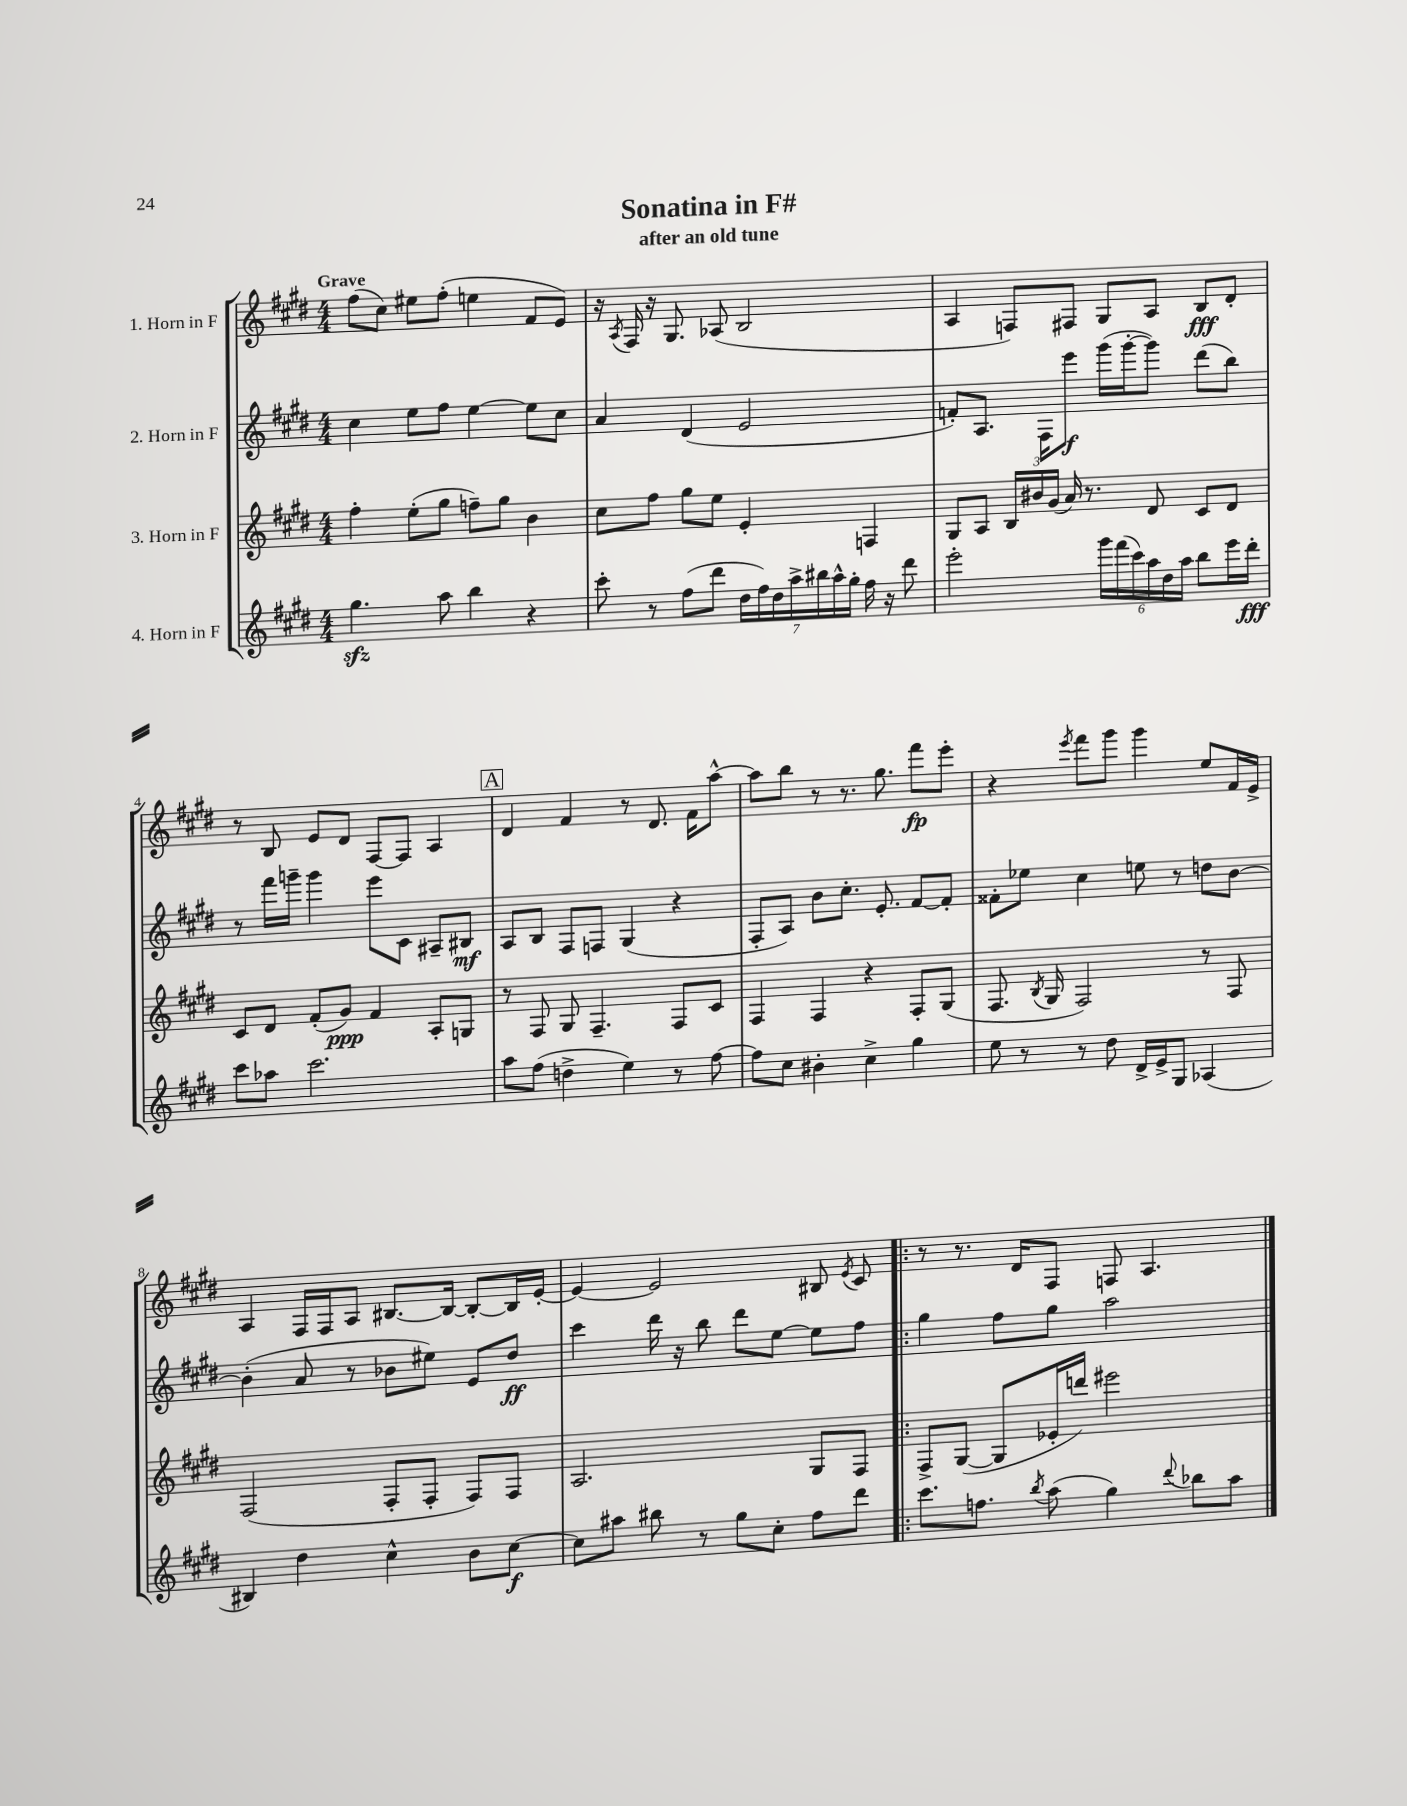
\header { title = "Sonatina in F#" subtitle = "after an old tune" }
<<
\new StaffGroup <<
\new Staff = "s0" \with { instrumentName = "1. Horn in F" } {
    \clef treble \key e \major \numericTimeSignature \time 4/4 \tempo "Grave"
    \autoBeamOff fis''8[( cis''8]) eis''8[ fis''8]-.( e''4 fis'8[ e'8]) |
    r16 \acciaccatura { a8 } fis16 r16 gis8. aes8( b2 |
    a4 f8[) fis8] gis8[ a8] b8[\fff dis'8]-. |
    r8 b8 e'8[ dis'8] fis8[~ fis8] a4 |
    \mark \markup { \box "A" } dis'4 fis'4 r8 dis'8. fis'16[ a''8]~-^ |
    a''8[ b''8] r8 r8. gis''8. fis'''8[\fp e'''8]-. |
    r4 \acciaccatura { e'''8 } fis'''8[ gis'''8] gis'''4 e''8[ fis'16 e'16]-> |
    a4 fis16[ fis16 a8] bis8.[~ bis16]~ bis8[~-. bis16 e'16]~-. |
    e'4~ e'2 bis8 \acciaccatura { e'8 } cis'8 |
    \bar ".|:" r8 r8. dis'16[ fis8] f8 a4. \bar "|." |
}
\new Staff = "s1" \with { instrumentName = "2. Horn in F" } {
    \clef treble \key e \major \numericTimeSignature \time 4/4
    \autoBeamOff cis''4 e''8[ fis''8] e''4~ e''8[ cis''8] |
    a'4 dis'4( e'2 |
    f'8[-.) a8.] fis16[ e'''8]\f gis'''16[( gis'''16~-. gis'''8]) dis'''8[( b''8]) |
    r8 fis'''16[ g'''16]-- g'''4 e'''8[ cis'8] ais8[-- bis8]\mf |
    \mark \markup { \box "A" } a8[ b8] fis8[ f8] gis4( r4 |
    fis8[-. a8]) b'8[ cis''8.]-. e'8.-. fis'8[~ fis'8]-. |
    fisis'8[-. ees''8] cis''4 e''8 r8 d''8[ b'8]~ |
    b'4-.( a'8 r8 bes'8[ eis''8]) e'8[ dis''8]\ff |
    cis'''4 dis'''16 r16 b''8 dis'''8[ e''8]~ e''8[ fis''8] |
    \bar ".|:" gis''4 fis''8[ gis''8] a''2 \bar "|." |
}
\new Staff = "s2" \with { instrumentName = "3. Horn in F" } {
    \clef treble \key e \major \numericTimeSignature \time 4/4
    \autoBeamOff fis''4-. e''8[-.( gis''8] f''8[--) gis''8] b'4 |
    cis''8[ fis''8] gis''8[ e''8] e'4-. f4 |
    gis8[ a8] \tuplet 3/2 { b16[ bis'16 gis'16]( } a'16) r8. dis'8 cis'8[ dis'8] |
    cis'8[ dis'8] fis'8[-.( gis'8]\ppp) fis'4 a8[-. g8] |
    \mark \markup { \box "A" } r8 fis8 gis8 fis4.-- fis8[ cis'8] |
    fis4 fis4 r4 fis8[-. gis8]( |
    fis8. \acciaccatura { b8 } gis16 fis2) r8 fis8 |
    fis2( fis8[-. fis8]-. fis8[) fis8] |
    a2. gis8[ fis8] |
    \bar ".|:" fis8[-> gis8]~( gis8[ ees'16-. d'''16]) eis'''2 \bar "|." |
}
\new Staff = "s3" \with { instrumentName = "4. Horn in F" } {
    \clef treble \key e \major \numericTimeSignature \time 4/4
    \autoBeamOff gis''4.\sfz a''8 b''4 r4 |
    cis'''8-. r8 fis''8[( dis'''8] \tuplet 7/4 { dis''16[ fis''16) dis''16 a''16-> bis''16 a''16-^ gis''16]-. } fis''16 r16 dis'''8 |
    e'''2-. \tuplet 6/4 { gis'''16[ fis'''16( cis'''16) a''16 dis''16 a''16] } b''8[ e'''16 dis'''16]-.\fff |
    cis'''8[ aes''8] cis'''2. |
    \mark \markup { \box "A" } a''8[ fis''8]( d''4-> e''4) r8 fis''8~ |
    fis''8[ cis''8] bis'4-. cis''4-> gis''4 |
    e''8 r8 r8 dis''8 dis'16[-> e'16-> gis8] aes4( |
    bis4) dis''4 cis''4-^ b'8[ cis''8]~\f |
    cis''8[ ais''8] bis''8 r8 gis''8[ cis''8]-. fis''8[ dis'''8] |
    \bar ".|:" cis'''8.[ f''8.] \acciaccatura { b''8 } a''8( gis''4) \appoggiatura { dis'''8 } bes''8[ a''8] \bar "|." |
}
>>
>>
